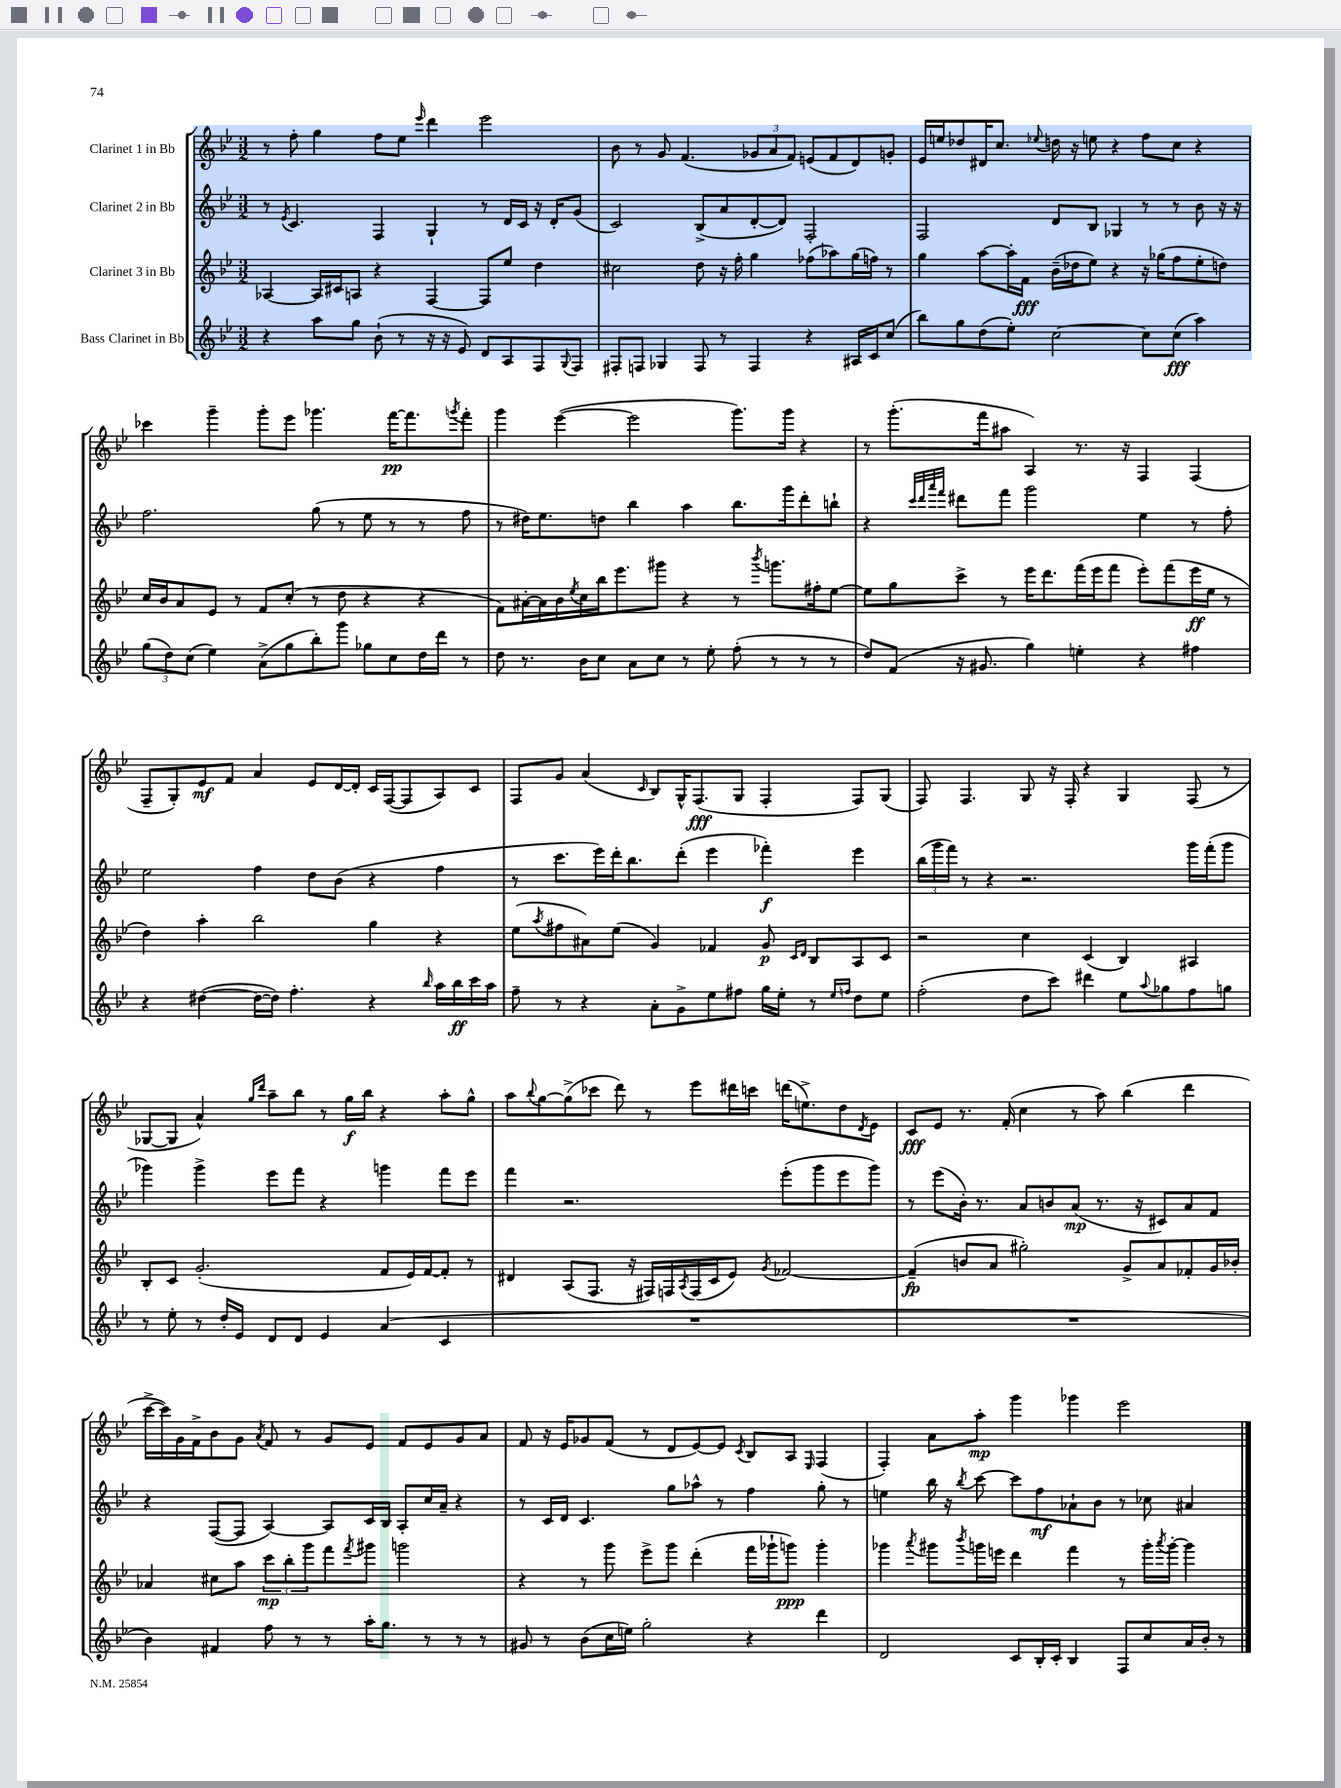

**kern	**kern	**kern	**kern
*staff4	*staff3	*staff2	*staff1
*clefG2	*clefG2	*clefG2	*clefG2
*k[b-e-]	*k[b-e-]	*k[b-e-]	*k[b-e-]
*M3/2	*M3/2	*M3/2	*M3/2
4r	[4A-	8r	8r
.	.	8qe-	.
.	.	4.c	8ff'
8aa	16A-]	.	4gg
.	16c#	.	.
8gg	8A	.	.
(8b-`	4r	4F	8ff
8r	.	.	8ee-
.	.	.	16qqeee-
16r	[4F	4G`	4ddd
16r	.	.	.
8e-)	.	.	.
8d	8F]	8r	2eee-
8A	8ee-	16d	.
.	.	16c	.
8F	4dd	16r	.
.	.	16d'	.
8qqG	.	.	.
8F	.	(8g	.
=	=	=	=
8F#'	2cc#	2c)	8b-
8F	.	.	8r
4G-	.	.	8g
.	.	.	(4.f
8F	8dd	(8B-^	.
8r	16r	8a	.
.	16ff'	.	.
4F	4gg	[8d'	12g-
.	.	.	12a
.	.	8d])	.
.	.	.	12f)
4r	(8ff-	2F'	(8e
.	8aa-)	.	8f
16A#	(16gg	.	8d)
16c	16ff)	.	.
(8cc	8r	.	8g'
=	=	=	=
8bb-)	4gg	2F	16e-
.	.	.	16ee
8gg	.	.	8dd-
(8dd	[8aa	.	16d#
.	.	.	8.cc
8ee-')	16aa']	.	.
.	16f	.	.
.	.	.	8qqee-
[2cc	(16b-~	8d	16dd
.	16dd-	.	16r
.	8ee-)	8B-	8ee
.	4r	4G-	4r
8cc]	16r	8r	8ff
.	(16gg-	.	.
(8cc	8ff	8r	8cc
4aa)	8ee-'	8b-	4r
.	8dd)	16r	.
.	.	16r	.
=	=	=	=
(12gg	16cc	2.ff	4ccc-
.	16b-	.	.
12dd)	.	.	.
.	8a	.	.
(12cc	.	.	.
4ee-)	8e-	.	4ggg~
.	8r	.	.
(8a^	8f	.	8ggg'
8gg	(8cc'	.	8eee-
8bb-')	8r	(8gg	4.ggg-
8ggg	8dd	8r	.
8gg-	4r	8ee-	.
8cc	.	8r	[16fff
.	.	.	8.fff]
16dd	4r	8r	.
16ddd	.	.	.
.	.	.	8qggg
8r	.	8ff	8fff'
=	=	=	=
8dd	8f)	8r	4ggg
8.r	[16a#'	16dd#)	.
.	16a#]	8.ee-	.
.	16b-	.	([4eee-
.	8qee-	.	.
16b-	16cc	.	.
8cc	16bb-	8dd	.
.	8.eee-	.	.
8a	.	4bb-	2eee-]
8cc	8ggg#	.	.
8r	4r	4aa	.
8ee-'	.	.	.
(8ff'	8r	8.bb-	8.ggg)
.	8qbbb-	.	.
8r	8.ggg	.	.
.	.	16ggg	16ggg
8r	.	8ddd'	4r
.	16ff#'	.	.
8r	[8ee-	8bb`	.
=	=	=	=
8dd)	8ee-]	4r	8r
(8f	8gg	.	(8.ggg'
.	.	32qqccc	.
.	.	32qqddd	.
.	.	32qqaaa	.
.	.	32qqfff	.
16r	8ccc^	8ddd#	.
8.g#	.	.	16fff
.	8r	8fff	8aa#
4gg)	16eee-	2ggg	4A)
.	8.ddd	.	.
4ee'	(16fff	.	8.r
.	16eee-	.	.
.	8fff	.	.
.	.	.	16r
4r	8eee-')	4ee-	4F
.	(8fff	.	.
4ff#	16eee-	8r	(4F
.	16ee-	.	.
.	8r	8ff'	.
=	=	=	=
4r	4dd)	2ee-	8F~
.	.	.	8G')
([4dd#	4aa'	.	8e-
.	.	.	8f
16dd#_	2bb-	4ff	4a
16dd#])	.	.	.
4.ff'	.	.	.
.	.	8dd	8e-
.	.	(8b-	[16d
.	.	.	16d']
4r	4gg	4r	16c
.	.	.	([16F
.	.	.	8F]
16qqbb-	.	.	.
16aa	4r	4ff	8A)
16bb-	.	.	.
16ccc	.	.	8c
16aa	.	.	.
=	=	=	=
8ff~	(8ee-	8r	8F
.	8qaa	.	.
8r	8ff#	8.ccc	8g
4r	8a#)	.	(4a
.	.	16eee-)	.
.	(8ee-	16ddd'	.
.	.	8.bb-	.
.	.	.	16qqc
8a'	4g)	.	8B-)
8g^	.	(8ddd'	16G^^
.	.	.	(8.F
8ee-	4f-	4eee-	.
8ff#	.	.	8G
16gg	8g	4fff-')	4F'
16ee-'	.	.	.
.	16qqc	.	.
.	16qqd	.	.
8r	8B-	.	.
16qqee-	.	.	.
16qqff	.	.	.
8dd	8A	4eee-	8F)
8ee-	8c	.	(8G
=	=	=	=
(2ff'	2r	(24bb-	8F)
.	.	24ggg	.
.	.	24fff)	.
.	.	8r	4.F
.	.	4r	.
8dd	4cc	2.r	8G
8ccc)	.	.	16r
.	.	.	16F'
4ddd#	(4c	.	4r
8ee-	4B-)	.	4G
8qqaa	.	.	.
8gg-	.	.	.
8ff	4A#	16ggg	(8F
.	.	(16fff'	.
8gg	.	8ggg	8r
=	=	=	=
8r	8B-'	4ggg-)	[8G-
8ee-'	8c	.	8G-]
8r	(2.g'	4ggg-^	4a^^)
16dd'	.	.	.
16e-	.	.	.
.	.	.	16qqgg
.	.	.	16qqddd
8d	.	8eee-	8aa~
8d	.	8fff	8bb-
4e-	.	4r	8r
.	.	.	16gg
.	.	.	16bb-
(4a	8f	4ggg	4r
.	16e-)	.	.
.	[16f	.	.
4c	8f']	8fff	8aa'
.	8r	8eee-	8gg^^
=	=	=	=
1.r	4d#	4fff	8aa
.	.	.	8qqbb-
.	.	.	[8gg
.	(8A	2.r	(8gg^]
.	8.F	.	8ccc-
.	.	.	8ddd)
.	16r	.	.
.	16F#)	.	8r
.	16F	.	.
.	8qA	.	.
.	(16F	.	8eee-
.	16c	.	.
.	8e-)	.	16ddd#
.	.	.	16ccc
.	8qg	.	.
.	[2f-	(8eee-'	(16ddd
.	.	.	8.ee^)
.	.	8ggg	.
.	.	8eee-	8dd
.	.	.	8qd
.	.	8ggg)	8e-
=	=	=	=
1.r	(4f-~]	8r	8c
.	.	(8eee-	8e-
.	8b	16b-')	8.r
.	.	8.r	.
.	8a	.	.
.	.	.	(16f'
.	2gg#')	8a	4cc
.	.	8b	.
.	.	(8a	8r
.	.	8.r	8aa)
.	8g^	.	(4bb-
.	.	16r	.
.	8a	8c#)	.
.	8f-'	8a	4ddd
.	16g	8f	.
.	16b-'	.	.
=	=	=	=
4b-)	4a-	4r	[16ccc^
.	.	.	16ccc])
.	.	.	16g
.	.	.	16f^
4f#	8cc#	([8F	8b-
.	8aa	8F]	8g
.	.	.	8qa
8ff	12ccc	[4A)	8f
.	12bb-'	.	.
8r	.	.	8r
.	12ggg	.	.
8r	8fff	8A]	8g
.	8qfff	.	.
16aa'	8ggg#	16c	8e-
8.gg	.	16B-	.
.	2ggg	8A'	8f
8r	.	16cc	8e-
.	.	16a~	.
8r	.	4r	8g
8r	.	.	8a
=	=	=	=
8g#	4r	8r	8f
8r	.	16c	16r
.	.	16d	16e-
(8b-	8r	4.c	8g-
16cc	8ggg	.	(8f
16ee)	.	.	.
2gg'	8eee-^	.	8r
.	8ggg	8gg	8d
.	(4ddd'	8aa-^^	[8e-)
.	.	8r	8e-]
.	.	.	8qc
4r	16fff	4ff	8B-
.	16ggg-`	.	.
.	8ggg)	.	8A
.	.	.	16qqE-
4ddd	4ggg'	8gg'	(4F
.	.	8r	.
=	=	=	=
2d	4ggg-	4ee	4F')
.	8qaaa	.	.
.	8ggg#	16bb-	8a
.	.	16r	.
.	8qbbb-	8qbb-	.
.	16ggg	[8ccc	8aa'
.	16eee	.	.
8c	4ddd	8ccc]	4ggg
16B-'	.	8ff	.
16c'	.	.	.
4B-	4fff	8a-`	4ggg-
.	.	8b-	.
8F	8r	8r	2eee-
8cc	16ggg'	8cc-	.
.	8qaaa	.	.
.	[16ggg'	.	.
16a	4ggg]	4a#	.
16b-'	.	.	.
8r	.	.	.
==	==	==	==
*-	*-	*-	*-
